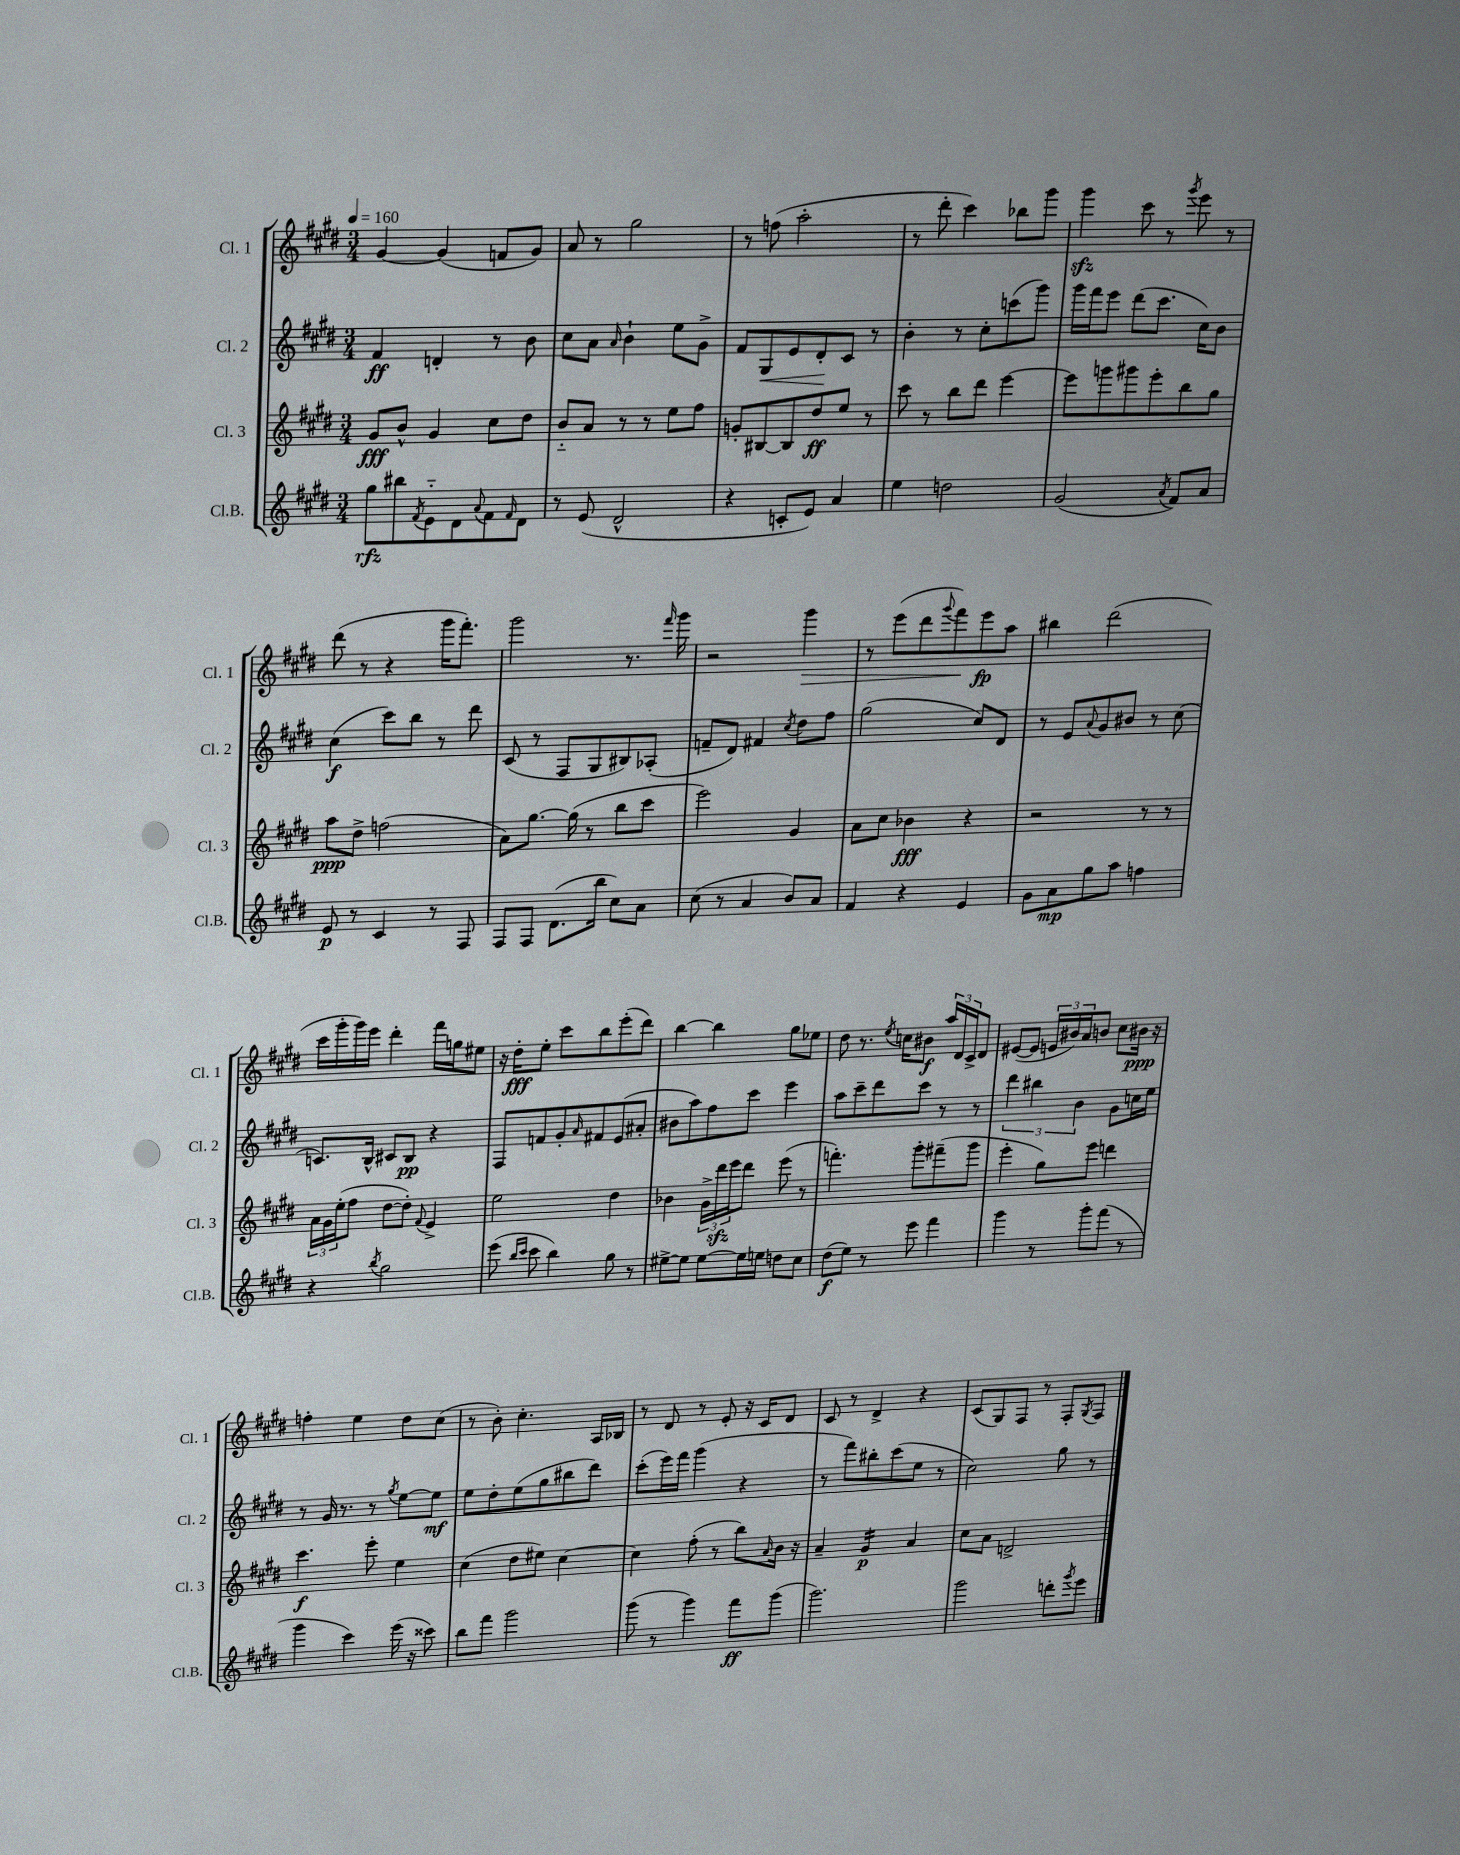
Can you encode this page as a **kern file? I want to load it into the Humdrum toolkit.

**kern	**dynam	**kern	**dynam	**kern	**dynam	**kern	**dynam
*part4	*part4	*part3	*part3	*part2	*part2	*part1	*part1
*staff4	*staff4	*staff3	*staff3	*staff2	*staff2	*staff1	*staff1
*I"Cl.B.	*	*I"Cl. 3	*	*I"Cl. 2	*	*I"Cl. 1	*
*I'Cl.B.	*	*I'Cl. 3	*	*I'Cl. 2	*	*I'Cl. 1	*
*clefG2	*	*clefG2	*	*clefG2	*	*clefG2	*
*k[f#c#g#d#]	*	*k[f#c#g#d#]	*	*k[f#c#g#d#]	*	*k[f#c#g#d#]	*
*M3/4	*	*M3/4	*	*M3/4	*	*M3/4	*
*MM160	*	*MM160	*	*MM160	*	*MM160	*
=1	=1	=1	=1	=1	=1	=1	=1
8gg#\L	rfz	8g#/L	fff	4f#/	ff	[4g#/	.
8bb#X\	.	8b^^/J	.	.	.	.	.
8qf#/	.	.	.	.	.	.	.
8e\	.	4g#/	.	4dn'/	.	(4g#/]	.
8d#\	.	.	.	.	.	.	.
8qqa/	.	.	.	.	.	.	.
8f#\	.	8cc#\L	.	8r	.	8fn/L	.
16qqf#/	.	.	.	.	.	.	.
8d#\J	.	8dd#\J	.	8b\	.	8g#/J)	.
=2	=2	=2	=2	=2	=2	=2	=2
8r	.	8b/L	.	8cc#\L	.	8a/	.
(8e/	.	8a/J	.	8a\J	.	8r	.
.	.	.	.	16qqa/	.	.	.
2d#^^/	.	8r	.	4b`\	.	2gg#\	.
.	.	8r	.	.	.	.	.
.	.	8ee\L	.	8ee\L	.	.	.
.	.	8ff#\J	.	8g#^\J	.	.	.
=3	=3	=3	=3	=3	=3	=3	=3
4r	.	8gn'/L	.	8f#/L	.	8r	.
!	!	!	!	!	!LO:HP:b	!	!
.	.	[8B#X/	.	8G#/	<	(8ffn\	.
8cn'/L	.	8B#/]	.	8e/	.	2aa'\	.
8e/J)	.	8dd#/	ff	8d#'/	.	.	.
4a/	.	8ee/J	.	8c#/J	[	.	.
.	.	8r	.	8r	.	.	.
=4	=4	=4	=4	=4	=4	=4	=4
4ee\	.	8ccc#\	.	4b'\	.	8r	.
.	.	8r	.	.	.	8ddd#'\	.
2ddn\	.	8bb\L	.	8r	.	4ccc#\)	.
.	.	8ddd#\J	.	8cc#'\L	.	.	.
.	.	[4eee\	.	(8cccn\	.	8bb-X\L	.
.	.	.	.	8ggg#\J)	.	8ggg#\J	.
=5	=5	=5	=5	=5	=5	=5	=5
(2g#/	.	8eee\L]	.	16ggg#\LL	.	4ggg#zz\	.
.	.	.	.	16fff#\J	.	.	.
.	.	8gggn\	.	8eee\J	.	.	.
.	.	8ggg#X\	.	(8ddd#\L	.	8ccc#\	.
.	.	8eee'\	.	8.ccc#\J	.	8r	.
8qa/	.	.	.	.	.	8qggg#/	.
8f#/L)	.	8bb\	.	.	.	8eee\	.
.	.	.	.	16cc#\KL)	.	.	.
8a/J	.	8gg#\J	.	8b\J	.	8r	.
!!LO:LB:g=z
=6	=6	=6	=6	=6	=6	=6	=6
8e/	p	8aa\L	ppp	(4cc#\	f	(8ddd#\	.
8r	.	8dd#^\J	.	.	.	8r	.
4c#/	.	(2ffn\	.	8ccc#\L)	.	4r	.
.	.	.	.	8bb\J	.	.	.
8r	.	.	.	8r	.	16ggg#\KL	.
.	.	.	.	.	.	8.fff#'\J)	.
8F#/	.	.	.	8ddd#\	.	.	.
=7	=7	=7	=7	=7	=7	=7	=7
8F#/L	.	8a\L)	.	(8c#/	.	2ggg#\	.
8F#/J	.	[8.gg#\J	.	8r	.	.	.
(8.d#\L	.	.	.	8F#/L	.	.	.
.	.	(16gg#\]	.	.	.	.	.
.	.	8r	.	8G#/	.	.	.
16bb\Jk	.	.	.	.	.	.	.
8cc#\L)	.	8bb\L	.	8B#X/)	.	8.r	.
8a\J	.	8ccc#\J	.	(8A-X'/J	.	.	.
.	.	.	.	.	.	16qqfff#/	.
.	.	.	.	.	.	16ggg#\	.
=8	=8	=8	=8	=8	=8	=8	=8
(8cc#\	.	2eee\)	.	8fn~/L	.	2r	.
8r	.	.	.	8d#/J)	.	.	.
4a/	.	.	.	4f#X/	.	.	.
.	.	.	.	8qcc#/	.	.	.
!	!	!	!	!	!	!	!LO:HP:b
8b/L)	.	4g#/	.	8dd#\L	.	4ggg#\	>
8a/J	.	.	.	8ff#\J	.	.	.
=9	=9	=9	=9	=9	=9	=9	=9
4f#/	.	8a\L	.	(2gg#\	.	8r	.
.	.	8cc#\J	.	.	.	(8eee\L	.
4r	.	4b-X\	fff	.	.	8ddd#\	.
.	.	.	.	.	.	8qqggg#/	.
.	.	.	.	.	.	8fff#\)	.
4e/	.	4r	.	8cc#/L)	.	8eee\	] fp
.	.	.	.	8d#/J	.	8aa\J	.
=10	=10	=10	=10	=10	=10	=10	=10
8g#\L	.	2r	.	8r	.	4bb#X\	.
8a\	mp	.	.	8e/L	.	.	.
.	.	.	.	8qqa/	.	.	.
8gg#\	.	.	.	8g#/	.	(2ddd#\	.
8aa\J	.	.	.	8b#X/J	.	.	.
4ffn\	.	8r	.	8r	.	.	.
.	.	8r	.	(8cc#\	.	.	.
!!LO:LB:g=z
=11	=11	=11	=11	=11	=11	=11	=11
4r	.	24a\LL	.	8.cn/L)	.	16ccc#\LL	.
.	.	24g#\	.	.	.	.	.
.	.	.	.	.	.	16ggg#'\	.
.	.	(24ee'\J	.	.	.	.	.
.	.	8ff#\J	.	.	.	16ggg#\)	.
.	.	.	.	16B^^/Jk	.	16eee\JJ	.
8qbb/	.	.	.	.	.	.	.
2gg#\	.	[8dd#\L	.	8c#X/L	.	4ddd#'\	.
.	.	8dd#'\J])	.	8B/J	pp	.	.
.	.	8qqf#/	.	.	.	.	.
.	.	4e^/	.	4r	.	16fff#\LL	.
.	.	.	.	.	.	16ggn\J	.
.	.	.	.	.	.	8ee#X\J	.
=12	=12	=12	=12	=12	=12	=12	=12
(8eee\	.	2ee\	.	8F#/L	.	16r	.
.	.	.	.	.	.	16dd#'\KL	fff
16qqbb/LL	.	.	.	.	.	.	.
16qqccc#/JJ	.	.	.	.	.	.	.
8ccc#\	.	.	.	8fn/	.	8ee'\J	.
4bb\)	.	.	.	8g#'/	.	8ccc#\L	.
.	.	.	.	16qqa/	.	.	.
.	.	.	.	8f#X/	.	8bb\	.
8gg#\	.	4dd#\	.	(8e/	.	(8eee'\	.
8r	.	.	.	8a#X'/J	.	8ddd#\J)	.
=13	=13	=13	=13	=13	=13	=13	=13
[8ee#X^\L	.	4b-X\	.	8b#X\L	.	[4bb\	.
8ee#\J]	.	.	.	8aa\)	.	.	.
[8ee#\L	.	24g#^\LL	.	8ff#\	.	4bb\]	.
.	.	24ddd#zz\	.	.	.	.	.
.	.	24eee\J	.	.	.	.	.
16ee#\L]	.	8ddd#\J	.	8ccc#\J	.	.	.
16een\JJ	.	.	.	.	.	.	.
8ddn\L	.	(8eee\	.	4eee\	.	8gg#\L	.
8cc#\J	.	8r	.	.	.	8ee-X\J	.
=14	=14	=14	=14	=14	=14	=14	=14
(8dd#\L	f	4.fffn'\)	.	8aa\L	.	8dd#\	.
8ee\J)	.	.	.	8ccc#~\	.	8.r	.
8r	.	.	.	8ddd#\	.	.	.
.	.	.	.	.	.	8qee/	.
.	.	.	.	.	.	16ccn\KL	.
8eee\	.	8ggg#'\L	.	8ccc#\J	.	8b#X\J	f
4fff#\	.	(8fff#X~\	.	8r	.	24aa/LL	.
.	.	.	.	.	.	24d#/	.
.	.	.	.	.	.	24c#^/J	.
.	.	8ggg#\J	.	8r	.	8d#/J	.
=15	=15	=15	=15	=15	=15	=15	=15
4ggg#\	.	4eee'\	.	6ddd#\	.	([8e#X/L	.
.	.	.	.	.	.	8e#/J]	.
.	.	.	.	6bb#X\	.	.	.
8r	.	8gg#\L)	.	.	.	24en/LL	.
.	.	.	.	.	.	24b#X/)	.
.	.	.	.	6b\	.	24a/J	.
8ggg#'\L	.	8eee\J	.	.	.	8bn/J	.
(8fff#\J	.	4dddn\	.	8g#\L	.	8cc#\L	.
8r	.	.	.	16ccn\L	.	16b#X\Jk	ppp
.	.	.	.	16ee\JJ	.	16r	.
!!LO:LB:g=z
=16	=16	=16	=16	=16	=16	=16	=16
4ggg#\	.	4.ccc#\	f	8r	.	4ffn'\	.
.	.	.	.	16g#/	.	.	.
.	.	.	.	8.r	.	.	.
4ccc#\)	.	.	.	.	.	4ee\	.
.	.	8eee'\	.	8r	.	.	.
.	.	.	.	8qgg#/	.	.	.
(16eee\	.	4ee\	.	[8ee\L	.	8dd#\L	.
16r	.	.	.	.	.	.	.
8ccc##X\)	.	.	.	8ee\J]	mf	(8cc#\J	.
=17	=17	=17	=17	=17	=17	=17	=17
8bb\L	.	(4cc#\	.	8ee\L	.	8r	.
8fff#\J	.	.	.	8dd#'\	.	8b'\)	.
2ggg#\	.	8dd#\L	.	(8ee\	.	4.cc#'\	.
.	.	8ee#X\J)	.	8gg#\	.	.	.
.	.	[4cc#\	.	8bb#X\	.	.	.
.	.	.	.	8ddd#\J)	.	16A/LL	.
.	.	.	.	.	.	16B-X/JJ	.
=18	=18	=18	=18	=18	=18	=18	=18
(8ggg#\	.	4cc#\]	.	(8ccc#'\L	.	8r	.
8r	.	.	.	16eee\L)	.	8d#/	.
.	.	.	.	16fff#\JJ	.	.	.
4ggg#\)	.	(8ff#'\	.	(4ggg#\	.	8r	.
.	.	8r	.	.	.	8e'/	.
8fff#\L	ff	8bb\L)	.	4r	.	16r	.
.	.	.	.	.	.	16c#/KL	.
.	.	16qqa/	.	.	.	.	.
(8ggg#\J	.	16b\Jk	.	.	.	8d#/J	.
.	.	16r	.	.	.	.	.
=19	=19	=19	=19	=19	=19	=19	=19
2.ggg#\)	.	4a~/	.	8r	.	8c#/	.
.	.	.	.	8fff#\L)	.	8r	.
*	*	*tremolo	*	*	*	*	*
.	.	16g#/LL	p	8bb#X'\	.	4d#^/	.
.	.	16g#/	.	.	.	.	.
.	.	16g#/	.	(8ccc#\	.	.	.
.	.	16g#/JJ	.	.	.	.	.
*	*	*Xtremolo	*	*	*	*	*
.	.	4a/	.	8ee\J	.	4r	.
.	.	.	.	8r	.	.	.
=20	=20	=20	=20	=20	=20	=20	=20
2ggg#\	.	8cc#\L	.	2cc#\)	.	(8c#/L	.
.	.	8a\J	.	.	.	8G#/)	.
.	.	2dn^/	.	.	.	8F#/J	.
.	.	.	.	.	.	8r	.
8dddn'\L	.	.	.	8gg#\	.	8F#'/L	.
8qggg#/	.	.	.	.	.	8qG#/	.
8eee\J	.	.	.	8r	.	8F#/J	.
==	==	==	==	==	==	==	==
*-	*-	*-	*-	*-	*-	*-	*-
